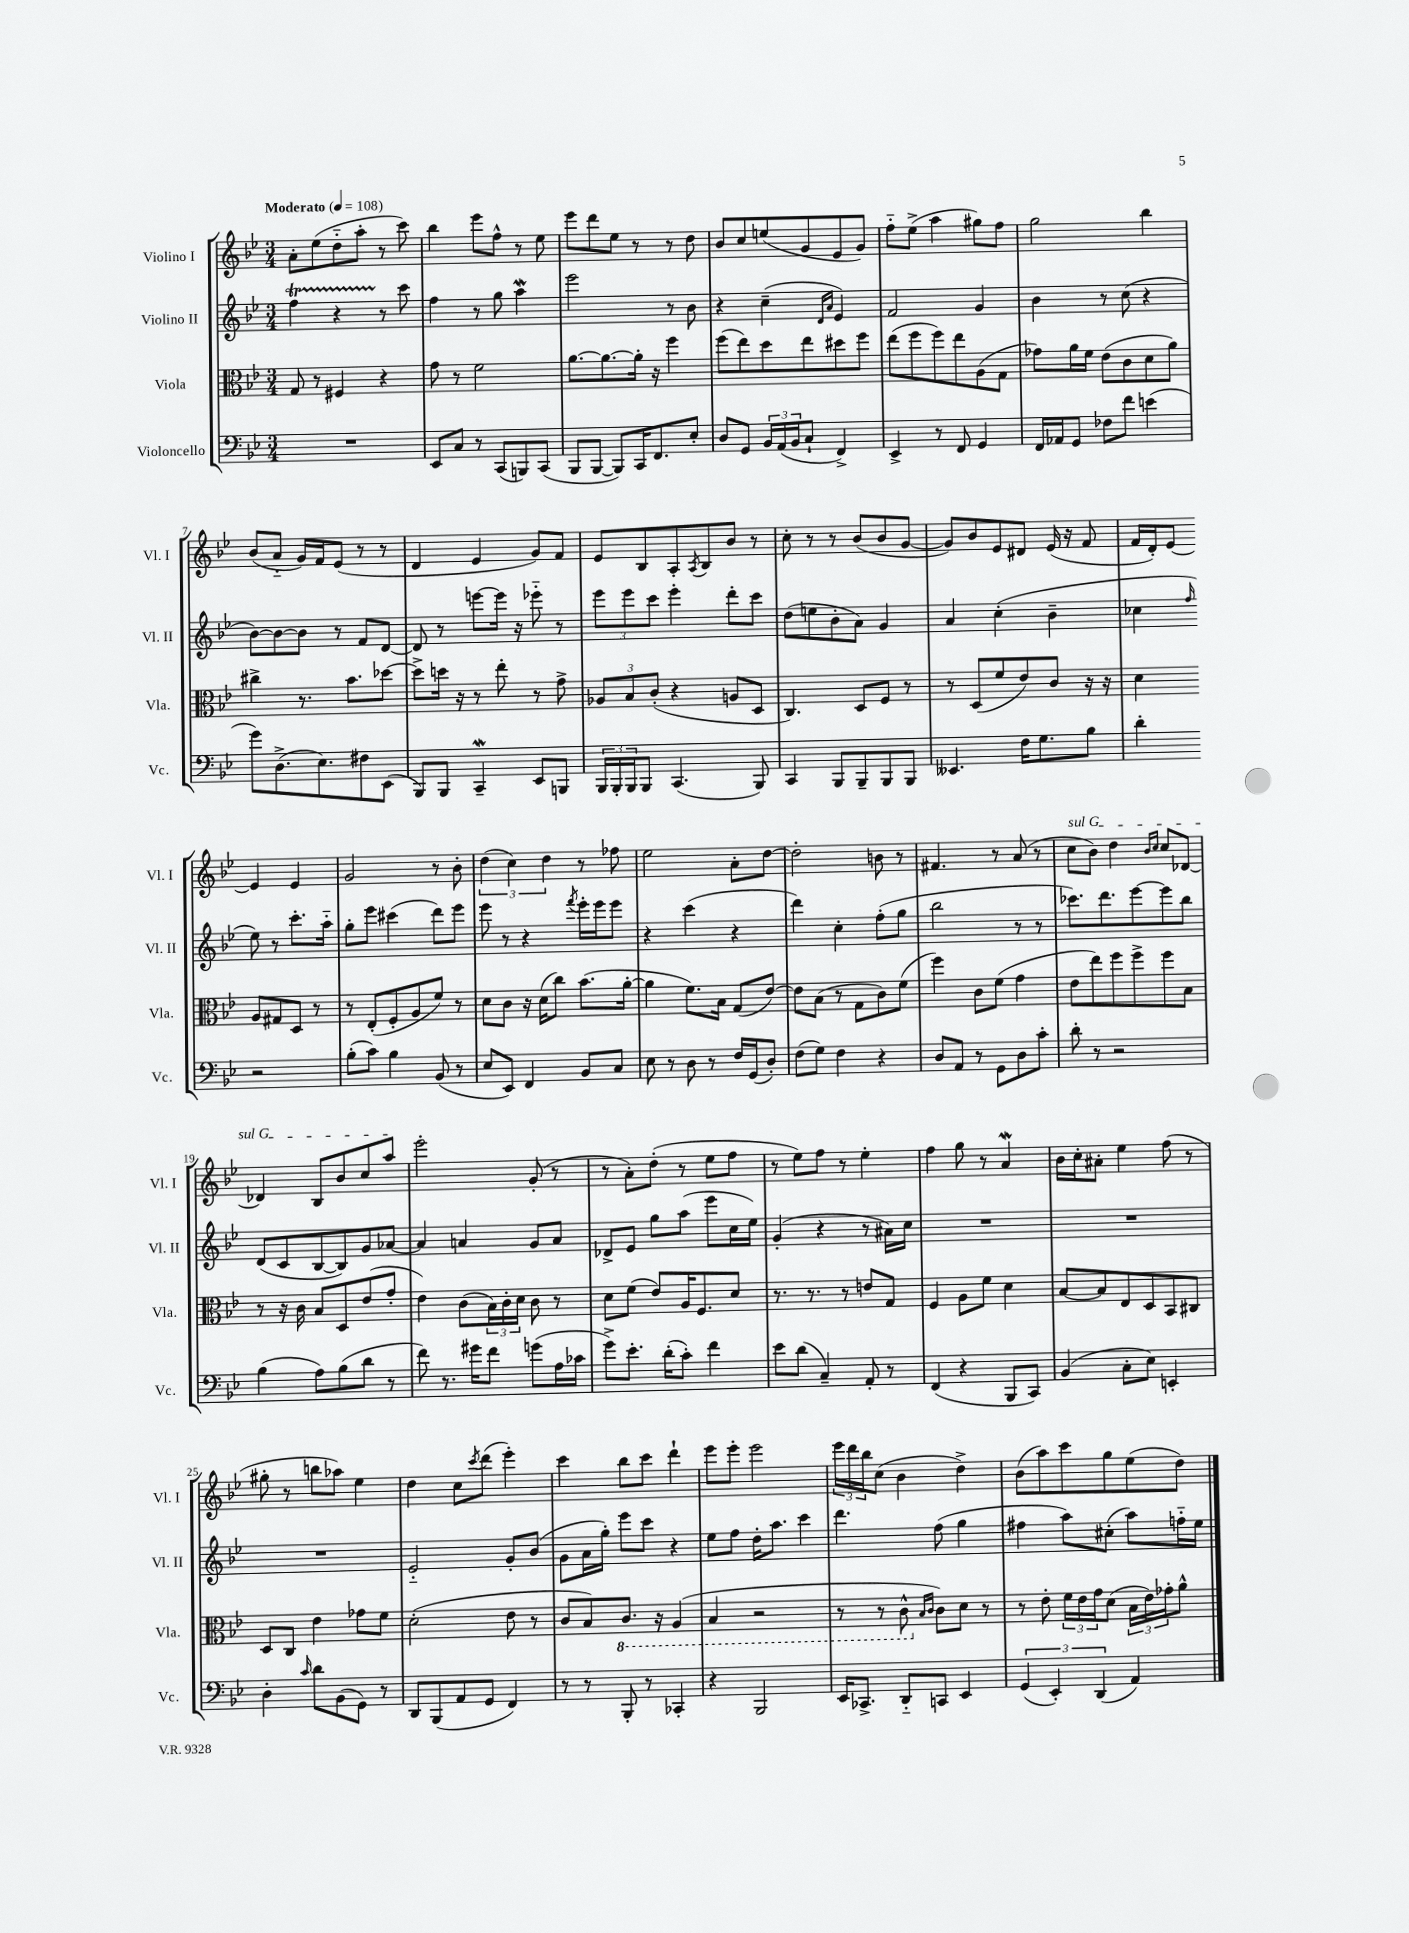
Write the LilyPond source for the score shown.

<<
\new StaffGroup <<
\new Staff = "s0" \with { instrumentName = "Violino I" shortInstrumentName = "Vl. I" } {
    \clef treble \key bes \major \numericTimeSignature \time 3/4 \tempo "Moderato" 4 = 108
    a'8-. ees''8( d''8-_ a''8-. r8 c'''8) |
    bes''4 ees'''8 f''8-^ r8 ees''8 |
    ees'''8 d'''8 ees''8 r8 r8 d''8 |
    bes'8 c''8 e''8( g'8 ees'8 g'8) |
    f''8-_ ees''8->( a''4 gis''8) f''8 |
    g''2 bes''4 |
    bes'8( a'8-_ g'16) f'16 ees'8( r8 r8 |
    d'4 ees'4 g'8) f'8 |
    ees'8 bes8 a8-. \acciaccatura { a8 } bes8 bes'8 r8 |
    c''8-. r8 r8 bes'8( bes'8 g'8~ |
    g'8) bes'8 ees'8 dis'8 ees'16( r16 f'8 |
    f'16 d'16-.) ees'8~ ees'4 ees'4 |
    g'2 r8 bes'8-. |
    \tuplet 3/2 { d''4( c''4) d''4 } r8 fes''8 |
    ees''2 a'8-. d''8~ |
    d''2-. b'8 r8 |
    fis'4. r8 a'8( r8 |
    \once \override TextSpanner.bound-details.left.text = \markup { \italic "sul G" } c''8\startTextSpan bes'8) d''4 \grace { bes'16 c''16 } c''8 des'8~ |
    des'4 bes8 bes'8 c''8 a''8\stopTextSpan |
    ees'''2-. g'8-.( r8 |
    r8 a'8-.) d''8-.( r8 ees''8 f''8 |
    r8 ees''8) f''8 r8 ees''4-. |
    f''4 g''8 r8 a'4\mordent |
    bes'16 c''16-. ais'8-. ees''4 f''8( r8 |
    gis''8-. r8 b''8 aes''8) ees''4 |
    d''4 c''8 \acciaccatura { c'''8 } d'''8( ees'''4-.) |
    c'''4 bes''8 c'''8 d'''4-! |
    ees'''8 ees'''8-. ees'''2 |
    \tuplet 3/2 { ees'''16 d'''16 bes''16 } c''8( bes'4 d''4->) |
    bes'8( a''8) c'''8 g''8 ees''8( d''8) \bar "|." |
}
\new Staff = "s1" \with { instrumentName = "Violino II" shortInstrumentName = "Vl. II" } {
    \clef treble \key bes \major \numericTimeSignature \time 3/4
    f''4\startTrillSpan r4 r8\stopTrillSpan c'''8 |
    f''4 r8 g''8 a''4\mordent |
    ees'''2 r8 bes'8 |
    r4 c''4--( \grace { d'16 a'16 } ees'4) |
    f'2 g'4 |
    bes'4 r8 c''8( r4 |
    bes'8~) bes'8~ bes'8 r8 f'8 d'8~ |
    d'8 r8 e'''8~ e'''16 r16 ees'''8-_ r8 |
    \tuplet 3/2 { ees'''8 ees'''8 c'''8 } ees'''4-. d'''8-. c'''8 |
    d''8( e''8 bes'8-. a'8) g'4 |
    a'4 c''4-.( bes'4-- |
    ces''4 \grace { f''16 } ees''8) r8 c'''8.-. a''16-_ |
    g''8-. ees'''8 cis'''4( d'''8) ees'''8 |
    ees'''8 r8 r4 \acciaccatura { f'''8 } ees'''16-. ees'''16 ees'''8 |
    r4 c'''4( r4 |
    d'''4) c''4-. f''8-.( g''8 |
    bes''2 r8 r8 |
    ces'''8.) d'''8. ees'''8~ ees'''8 bes''8 |
    d'8( c'8 bes8~ bes8) g'8 aes'8~ |
    aes'4 a'4 g'8 a'8 |
    des'8-> ees'8 g''8 a''8( ees'''8 c''16 ees''16) |
    g'4-.( r4 r8 ais'16) c''16 |
    R2. |
    R2. |
    R2. |
    ees'2-_ g'8-. bes'8( |
    g'8 a'16 g''16-.) ees'''8 c'''8 r4 |
    ees''8 f''8 d''16-. a''8. c'''4 |
    d'''4. f''8( g''4 |
    fis''4 a''8) cis''8-.( a''8) f''16-_ ees''16 \bar "|." |
}
\new Staff = "s2" \with { instrumentName = "Viola" shortInstrumentName = "Vla." } {
    \clef alto \key bes \major \numericTimeSignature \time 3/4
    g8 r8 fis4 r4 |
    g'8 r8 f'2 |
    a'8.~ a'8.~ a'16-. r16 f''4 |
    f''8( ees''8) d''8 ees''8 dis''8 f''8 |
    ees''8( f''8 f''8) ees''8 a8( g8 |
    ges'8) a'16 f'16 ees'8( c'8 d'8 a'8) |
    cis''4-> r8. bes'8. des''8~ |
    des''8-> d''16 r16 r8 ees''8-. r8 g'8-> |
    \tuplet 3/2 { aes8 bes8 c'8-.( } r4 a8 d8 |
    c4.) d8 f8 r8 |
    r8 d8( f'8 ees'8) c'8 r16 r16 |
    d'4 a8 gis8 d8 r8 |
    r8 ees8-.( f8-. a8 f'8) r8 |
    d'8 c'8 r16 d'16( c''8) bes'8.( a'16~-. |
    a'4 f'8.) bes16 g8( ees'8~) |
    ees'8 bes8( r8 g8 c'8) f'8( |
    f''4) c'8 f'8( g'4 |
    ees'8 ees''8) f''8 f''8-> f''8 bes8 |
    r8 r16 c'16 bes8 d8 ees'8( g'8-. |
    ees'4) c'8( \tuplet 3/2 { bes16) c'16-. d'16 } c'8 r8 |
    d'8 f'8( ees'8) a16 f8. d'8 |
    r8. r8. r8 e'8 g8 |
    f4 a8 f'8 d'4 |
    bes8~ bes8 ees8 d8 bes,8 cis8 |
    d8 c8 ees'4 ges'8 f'8 |
    d'2-.( ees'8 r8 |
    c'8 bes8) \ottava #-1 c8. r16 a,4( |
    bes,4 r2 |
    r8 r8 c8-^ \ottava #0 \grace { bes16 c'16 } c'8) d'8 r8 |
    r8 ees'8-. \tuplet 3/2 { f'16 ees'16 g'16 } d'8( \tuplet 3/2 { bes16 ees'16) ges'16-. } a'8-^ \bar "|." |
}
\new Staff = "s3" \with { instrumentName = "Violoncello" shortInstrumentName = "Vc." } {
    \clef bass \key bes \major \numericTimeSignature \time 3/4
    R2. |
    ees,8 c8 r8 c,8( b,,8) c,8( |
    bes,,8 bes,,8~ bes,,8) c,16 f,8. ees8-. |
    d8 g,8 \tuplet 3/2 { bes,16 a,16( bes,16 } c8-! f,4->) |
    ees,4-> r8 f,8 g,4 |
    f,16 aes,16 g,8 fes8 f'8 e'4( |
    g'8) d8.->( ees8.) fis8 ees,8( |
    bes,,8) bes,,8 c,4--\mordent ees,8 b,,8 |
    \tuplet 3/2 { bes,,16 bes,,16-. bes,,16 } bes,,8 c,4.( bes,,8) |
    c,4 bes,,8 bes,,8-- bes,,8 bes,,8 |
    eeses,4. f16 g8. bes8 |
    d'4-. r2 |
    bes8-.( c'8) bes4 bes,8( r8 |
    ees8 ees,8) f,4 bes,8 c8 |
    ees8 r8 d8 r8 f16 g,16( d8-.) |
    f8( g8) f4 r4 |
    d8 a,8 r8 g,8 d8 c'8-. |
    d'8-. r8 r2 |
    bes4( a8) bes8( d'8 r8 |
    f'8) r8. gis'16 f'8 g'8( a16 ces'16 |
    g'8->) ees'8.-. d'16-.( c'8-.) f'4 |
    ees'8 d'8( c4--) a,8-. r8 |
    f,4( r4 bes,,8 c,8) |
    bes,4( c8-. ees8) e,4-. |
    d4-. \grace { c'16 } d'8 bes,8( g,8) r8 |
    d,8 bes,,8( a,8 g,8 f,4) |
    r8 r8 bes,,8-. r8 ces,4-. |
    r4 bes,,2 |
    ees,16 ces,8.-> d,8-_ c,8 ees,4 |
    \tuplet 3/2 { g,4( ees,4-.) d,4( } a,4) \bar "|." |
}
>>
>>
